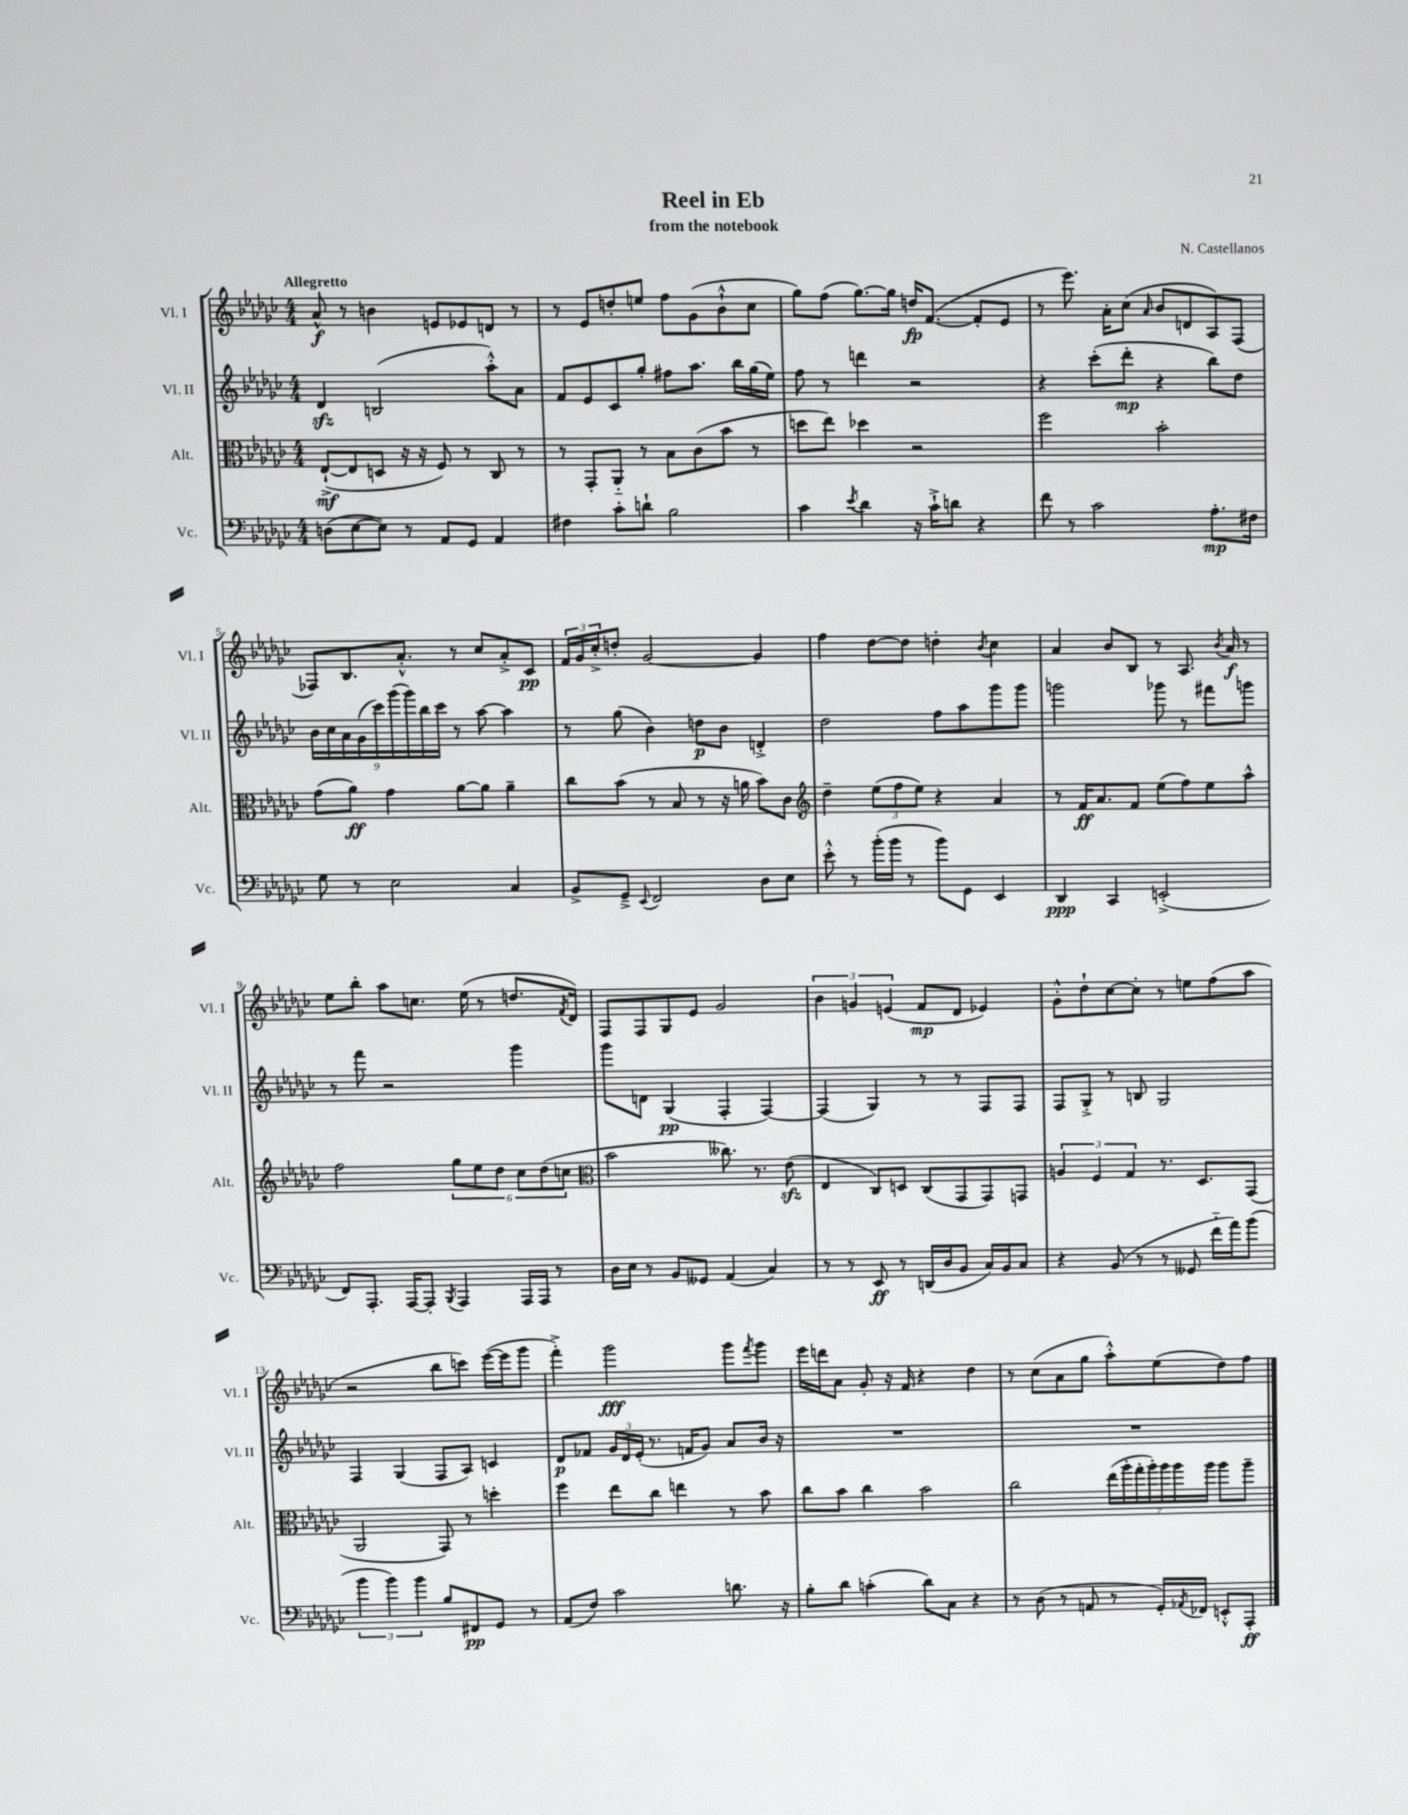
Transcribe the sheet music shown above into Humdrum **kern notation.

**kern	**kern	**kern	**kern
*staff4	*staff3	*staff2	*staff1
*clefF4	*clefC3	*clefG2	*clefG2
*k[b-e-a-d-g-c-]	*k[b-e-a-d-g-c-]	*k[b-e-a-d-g-c-]	*k[b-e-a-d-g-c-]
*M4/4	*M4/4	*M4/4	*M4/4
(8D	([8E-`^	4d-	8a-^^
[8E-	8E-]	.	8r
8E-])	8D	(2B	4b
8r	16r	.	.
.	16r	.	.
8AA-	8F)	.	8e
8GG-	8r	.	8e-
4AA-	8C-	8aa-'^^)	8d
.	8r	8a-	8r
=	=	=	=
4F#	8r	8f	8r
.	8GG-'	8e-	8e-
8c-'	8AA-'~	8c-	8dd'
8d`	8r	8gg-'	8ee
2B-	8B-	8ff#	8ff
.	(8c-	8.aa-	(8g-
.	8b-	.	8b-`^^
.	.	16bb-	.
.	8r	(16gg-	8cc-
.	.	16ee-)	.
=	=	=	=
4c-	8dd	8ff	8gg-)
.	8ee-)	8r	(8ff
8qe-	.	.	.
4d-	4dd-	4ddd	[8.gg-)
.	.	.	16gg-]
16r	2r	2r	16dd
16c-`^	.	.	([8.f
8d	.	.	.
4r	.	.	8f']
.	.	.	8e-
=	=	=	=
8f	2ff	4r	8r
8r	.	.	8.eee-)
2c-	.	(8ccc-'	.
.	.	.	16a-'
.	.	8ddd-'	(8cc-
.	.	.	16qqa-
.	2b-'	4r	8b-
.	.	.	8d
8.A-'	.	8bb-)	8A-)
.	.	8dd-	(8F
16F#	.	.	.
=	=	=	=
8G-	(8g-	18b-	8F-)
.	.	18cc-	.
.	.	18a-	.
8r	8a-)	.	8.B-
.	.	(18g-	.
.	.	18ccc-)	.
2E-	4g-	.	.
.	.	(18ggg-	.
.	.	.	8.a-'^^
.	.	18ggg-)	.
.	.	18bb-	.
.	.	18ccc-	.
.	[8a-	8r	8r
.	8a-]	[8aa-	8cc-
4C-	4a-~	4aa-]	8a-'^
.	.	.	8c-
=	=	=	=
8BB-^	8cc-	8r	24f
.	.	.	24g-
.	.	.	24cc-'^
8GG-~^	(8b-	(8gg-	8dd'
8qqEE-	.	.	.
2FF	8r	4b-)	[2g-
.	8B-	.	.
.	8r	8dd	.
.	16r	8b-	.
.	16a	.	.
8D-	8b-)	4d'^	4g-]
8E-	8c-	.	.
=	=	=	=
*	*clefG2	*	*
8e-'^^	4dd-~	2dd-	4ff
8r	.	.	.
(16b-'	(12ee-	.	[8dd-
16b-	.	.	.
.	12ff	.	.
8r	.	.	8dd-]
.	12ee-)	.	.
8b-)	4r	8ff	4dd'
8GG-	.	8aa-	.
.	.	.	8qb-
4EE-	4a-	8ggg-	4cc-
.	.	8ggg-	.
=	=	=	=
4DD-	8r	2ggg	4a-
.	16f	.	.
.	8.a-	.	.
4CC-	.	.	8b-
.	8f	.	8B-
(2EE'^	(8ee-	8ggg-	8r
.	8ff)	8r	8.A-
.	8ee-	8fff#	.
.	.	.	8qb-
.	.	.	16a-
.	8aa-^^	8ggg	8r
=	=	=	=
8FF)	2ff	8r	8ee-
8.AAA-'	.	8fff	8bb-'
.	.	2r	8aa-
[16AAA-	.	.	.
8AAA-']	.	.	8.cc
8qBBB-	.	.	.
4AAA-	12gg-	.	.
.	.	.	(16ee-
.	12ee-	.	.
.	.	.	8r
.	12dd-	.	.
16AAA-	12cc-	4ggg-	8.dd
16AAA-	.	.	.
.	(12dd-	.	.
8r	.	.	.
.	12cc	.	.
.	.	.	8qf
.	.	.	16d-)
=	=	=	=
*	*clefC3	*	*
16D-	2b-	8ggg-	8F
16E-	.	.	.
8r	.	8d	8F
8BB-	.	(4G-	8G-
8GG--	.	.	8e-
(4AA-	8.cc--)	4F'	2g-
.	8.r	.	.
4C-)	.	[4F)	.
.	(8e-	.	.
=	=	=	=
8r	4E-	(4F]	6b-
8r	.	.	.
.	.	.	6g
8EE-	8C-)	4G-)	.
.	.	.	(6e
8r	8D	.	.
(16DD	(8C-	8r	8f
16D-	.	.	.
8BB-	8GG-	8r	8d-
16C-)	8GG-)	8F	4e-)
16BB-	.	.	.
8C-	8GG	8F	.
=	=	=	=
4r	6A	8F	8g-'^^
.	.	8G-'^	8dd-`
.	6F	.	.
(8BB-	.	8r	[8cc-
.	6G-	.	.
8r	.	8B	8cc-']
8r	8.r	2G-	8r
8GG--	.	.	8ee
.	8.D-	.	.
16f'~	.	.	(8ff
16a-)	.	.	.
(8b-	(8GG-	.	8aa-
=	=	=	=
6b-	2AA-	4F	2r
6b-)	.	.	.
.	.	(4G-	.
6b-	.	.	.
8B-	8GG-)	8F	8bb-
8FF#	8r	8A-)	8ccc)
8GG-	4dd'	4c	([16eee-
.	.	.	16eee-]
8r	.	.	8ggg-
=	=	=	=
(8AA-	4ff	8d-	4fff'^)
8F)	.	8f-	.
2c-	8ee-	24g-	2ggg-
.	.	24d-	.
.	.	(24e-'	.
.	8cc-	8.r	.
.	4ee	.	.
.	.	16f	.
.	.	8g-)	.
8.d	8r	8a-	8ggg-
.	.	.	8qfff
.	8b-	16b-	8ggg-
16r	.	16r	.
=	=	=	=
8B-'	8cc-	1r	16eee-
.	.	.	16ddd
8d-	8b-	.	8a-
(4c'	4cc-	.	8g-'
.	.	.	16r
.	.	.	16f
8d-)	2b-	.	4r
8C-	.	.	.
4r	.	.	4dd-
=	=	=	=
8r	2cc-	1r	8r
(8D-	.	.	(8cc-
8r	.	.	8a-
8AA	.	.	8gg-
8r	(28ee-	.	8aa-'^^)
.	28aa-'	.	.
.	28gg-'	.	.
.	28aa-')	.	.
16GG-')	.	.	(8ee-
.	28aa-	.	.
.	28aa-	.	.
8qAA-	.	.	.
16FF-	.	.	.
.	28aa-	.	.
8EE'^^	8aa-	.	8dd-)
8AAA-'	8aa-~	.	8ff
==	==	==	==
*-	*-	*-	*-
